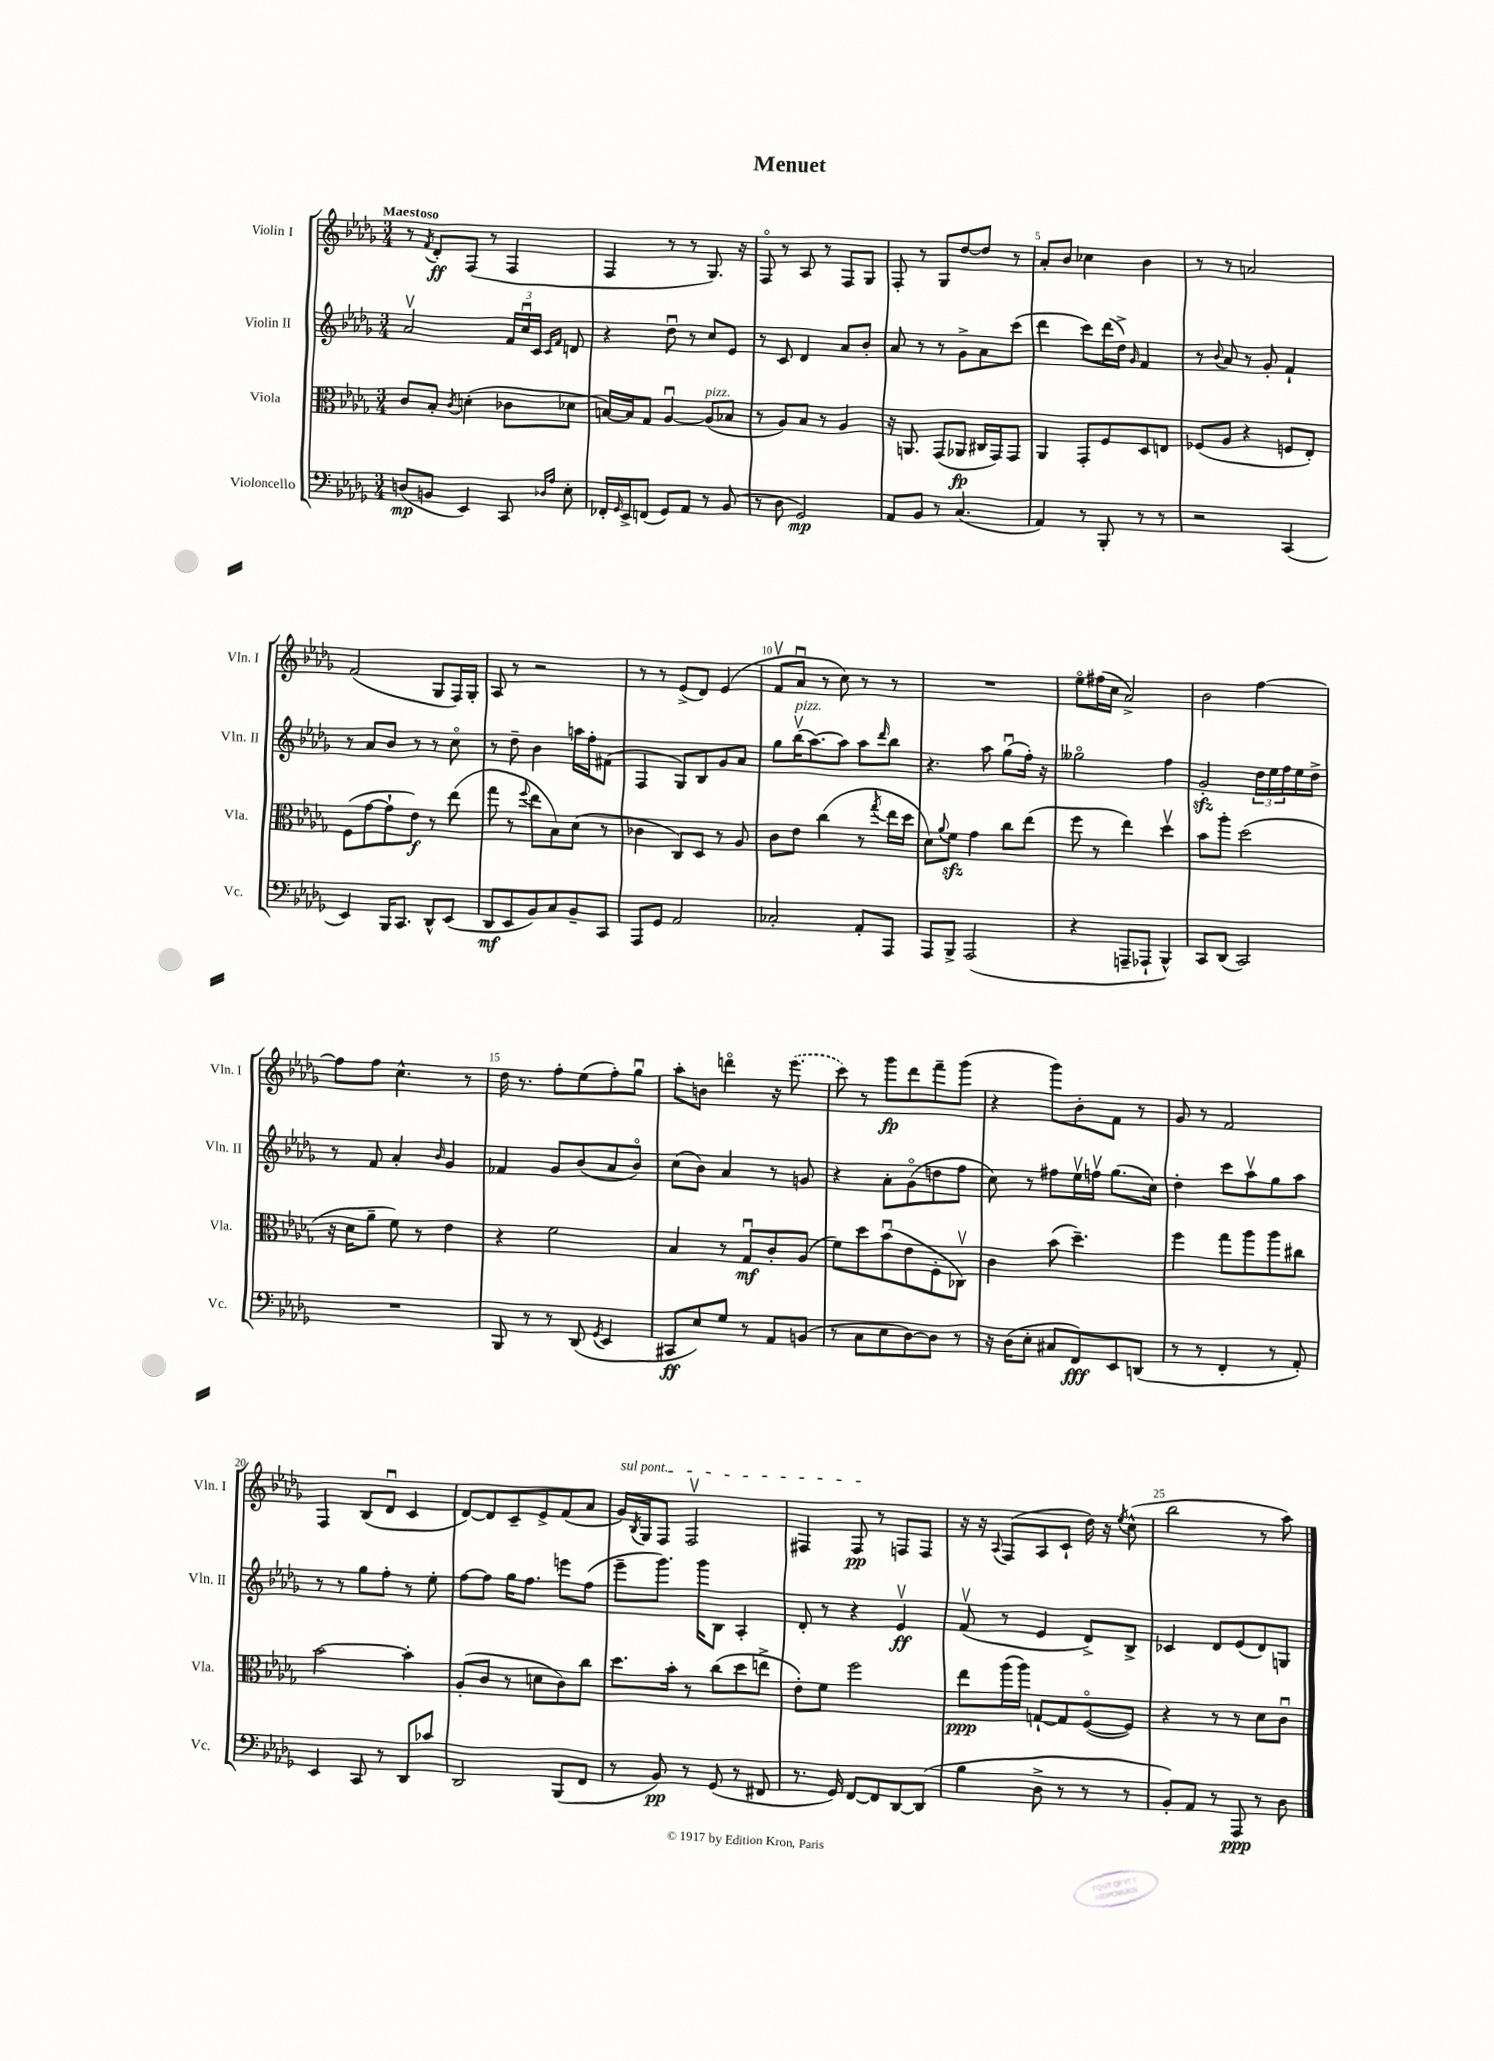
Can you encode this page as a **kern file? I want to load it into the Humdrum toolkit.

**kern	**dynam	**kern	**dynam	**kern	**dynam	**kern	**dynam
*part4	*part4	*part3	*part3	*part2	*part2	*part1	*part1
*staff4	*staff4	*staff3	*staff3	*staff2	*staff2	*staff1	*staff1
*I"Violoncello	*	*I"Viola	*	*I"Violin II	*	*I"Violin I	*
*I'Vc.	*	*I'Vla.	*	*I'Vln. II	*	*I'Vln. I	*
*clefF4	*	*clefC3	*	*clefG2	*	*clefG2	*
*k[b-e-a-d-g-]	*	*k[b-e-a-d-g-]	*	*k[b-e-a-d-g-]	*	*k[b-e-a-d-g-]	*
*M3/4	*	*M3/4	*	*M3/4	*	*M3/4	*
=1	=1	=1	=1	=1	=1	=1	=1
!	!	!	!	!	!	!LO:TX:a:B:t=Maestoso	!
(8Dn/L	mp	8c/L	.	2a-v/	.	8r	.
.	.	.	.	.	.	8qf/	.
8BBn/J	.	8B-'/J	.	.	.	8d-'/L	ff
.	.	8qc/	.	.	.	.	.
4EE-/)	.	(4dn'\	.	.	.	(8F/J	.
.	.	.	.	.	.	8r	.
8CC/	.	8c-X\L	.	24f/LL	.	4F/	.
.	.	.	.	24ccu/	.	.	.
.	.	.	.	24c/JJ	.	.	.
16qqD-X/LL	.	.	.	16qqc/LL	.	.	.
16qqA-/JJ	.	.	.	16qqf/JJ	.	.	.
8E-'\	.	8d-X\J	.	8dn/	.	.	.
=2	=2	=2	=2	=2	=2	=2	=2
16FF-X'/LL	.	[16Bn/LL)	.	4r	.	4F/	.
16qqGG-/	.	.	.	.	.	.	.
16EE-^/J	.	16B/J]	.	.	.	.	.
(8FFn/J	.	8G-/J	.	.	.	.	.
8GG-/L)	.	[4A-u/	.	8dd-u\	.	8r	.
8AA-/J	.	.	.	8r	.	8r	.
!	!	!LO:TX:a:i:t=pizz.	!	!	!	!	!
8r	.	(8A-/L]	.	8cc/L	.	8.G-/)	.
(8BB-/	.	8B-X/J	.	8e-/J	.	.	.
.	.	.	.	.	.	16r	.
=3	=3	=3	=3	=3	=3	=3	=3
8r	.	8r	.	8r	.	8F/	.
8D-\	.	8A-/L)	.	8c/	.	8r	.
2GG-/)	mp	8B-/J	.	4d-/	.	8A-/	.
.	.	8r	.	.	.	8r	.
.	.	4A-/	.	8a-/L	.	8F/L	.
.	.	.	.	8b-'/J	.	8G-/J	.
=4	=4	=4	=4	=4	=4	=4	=4
8AA-/L	.	16r	.	8a-/	.	8F'/	.
.	.	8.AAn/	.	.	.	.	.
8BB-/J	.	.	.	8r	.	8r	.
8r	.	(8GG-/L	.	8r	.	8G-/L	.
(4.C/	.	8AA-X/J	fp	8g-^\L	.	[8dd-/	.
.	.	16C#X/LL	.	8a-\	.	8dd-/J]	.
.	.	16GG-/J)	.	.	.	.	.
.	.	8GG-/J	.	(8ccc\J	.	8r	.
=5	=5	=5	=5	=5	=5	=5	=5
4AA-/)	.	4AA-/	.	4ddd-\	.	8a-'/L	.
.	.	.	.	.	.	8b-/J	.
8r	.	8GG-'/L	.	8ccc\L)	.	4cc-X\	.
8BBB-'/	.	8F/	.	(16ddd-\L	.	.	.
.	.	.	.	16dd-^\JJ)	.	.	.
.	.	.	.	16qqg-/	.	.	.
8r	.	8D-/	.	4f/	.	4b-\	.
8r	.	8En/J	.	.	.	.	.
=6	=6	=6	=6	=6	=6	=6	=6
2r	.	(8F-X/L	.	8r	.	8r	.
.	.	.	.	8qqb-/	.	.	.
.	.	8A-/J	.	8a-/	.	8r	.
.	.	4r	.	8r	.	2an/	.
.	.	.	.	8g-'/	.	.	.
(4CC/	.	8Fn/L	.	4f`/	.	.	.
.	.	8E-'/J)	.	.	.	.	.
!!LO:LB:g=z
=7	=7	=7	=7	=7	=7	=7	=7
4EE-/)	.	(8F\L	.	8r	.	(2f/	.
.	.	[8g-\	.	8a-/L	.	.	.
16BBB-/KL	.	8g-`\]	.	8b-/J	.	.	.
8.CC/J	.	.	.	.	.	.	.
.	.	8e-\J)	f	8r	.	.	.
8DD-^^/L	.	8r	.	8r	.	8G-/L	.
(8EE-/J	.	(8ee-\	.	8cc\	.	16F/L)	.
.	.	.	.	.	.	16G-'/JJ	.
=8	=8	=8	=8	=8	=8	=8	=8
8DD-/L	mf	8gg-\	.	8r	.	8A-/	.
8EE-/	.	8r	.	8dd-~\	.	8r	.
.	.	8qqff/	.	.	.	.	.
8BB-/)	.	8ee-\L	.	4b-\	.	2r	.
8C/	.	8B-\)	.	.	.	.	.
8BB-~/	.	(8d-\J	.	16aan\LL	.	.	.
.	.	.	.	16ff'\J	.	.	.
8CC/J	.	8r	.	(8f#X\J	.	.	.
=9	=9	=9	=9	=9	=9	=9	=9
8AAA-/L	.	4c-X\	.	4F/	.	8r	.
8GG-/J	.	.	.	.	.	8r	.
2AA-/	.	8C/L)	.	8G-/L)	.	(8e-^/L	.
.	.	8D-/J	.	8B-/	.	8d-/J)	.
.	.	8r	.	8g-/	.	(4e-/	.
.	.	8A-/	.	8a-/J	.	.	.
=10	=10	=10	=10	=10	=10	=10	=10
2C-X'/	.	8c\L	.	8gg-\L	.	8fv/L	.
!	!	!	!	!LO:TX:a:i:t=pizz.	!	!	!
.	.	8e-\J	.	(16bb-v\K	.	8a-u/J	.
.	.	.	.	[8.aa-\)	.	.	.
.	.	(4cc\	.	.	.	8r	.
.	.	.	.	8aa-\J]	.	8cc\)	.
8AA-'/L	.	8r	.	8aa-\L	.	8r	.
.	.	8qgg-/	.	16qqddd-/	.	.	.
8AAA-/J	.	16ee-\LL	.	8bb-\J	.	8r	.
.	.	16dd-\JJ	.	.	.	.	.
=11	=11	=11	=11	=11	=11	=11	=11
8AAA-/L	.	8d-\L)	.	4.r	.	2.r	.
.	.	8qqa-/	.	.	.	.	.
8BBB-^/J	.	8fzz\J	.	.	.	.	.
(2AAA-/	.	4g-\	.	.	.	.	.
.	.	.	.	8aa-\	.	.	.
.	.	8cc\L	.	(8gg-u\L	.	.	.
.	.	(8ee-\J	.	16ff'\Jk)	.	.	.
.	.	.	.	16r	.	.	.
=12	=12	=12	=12	=12	=12	=12	=12
4r	.	8ff\	.	2gg--X\	.	8ee-\L	.
.	.	8r	.	.	.	(16ff#X\L	.
.	.	.	.	.	.	16cc\JJ	.
8AAAn~/L	.	4ee-\)	.	.	.	2a-^/)	.
8AAA-X`/J	.	.	.	.	.	.	.
4BBB-^^/)	.	4dd-v\	.	4ff\	.	.	.
=13	=13	=13	=13	=13	=13	=13	=13
8CC/L	.	8b-\L	.	2g-zz'/	.	2b-\	.
(8DD-/J	.	8aa-'\J	.	.	.	.	.
2CC/)	.	(2dd-\	.	.	.	.	.
.	.	.	.	24dd-\LL	.	[4ff\	.
.	.	.	.	24ee-\	.	.	.
.	.	.	.	24ff\	.	.	.
.	.	.	.	16ee-\	.	.	.
.	.	.	.	16dd-^\JJ	.	.	.
!!LO:LB:g=z
=14	=14	=14	=14	=14	=14	=14	=14
2.r	.	16r	.	8r	.	8ff\L]	.
.	.	16d-\KL	.	.	.	.	.
.	.	8a-~\J	.	8f/	.	8ff\J	.
.	.	8f\)	.	4a-'/	.	4.cc^^\	.
.	.	8r	.	.	.	.	.
.	.	.	.	16qqb-/	.	.	.
.	.	4e-\	.	4g-/	.	.	.
.	.	.	.	.	.	8r	.
=15	=15	=15	=15	=15	=15	=15	=15
8BBB-/	.	4r	.	4f-X/	.	16dd-\	.
.	.	.	.	.	.	8.r	.
8r	.	.	.	.	.	.	.
8r	.	2f\	.	8g-/L	.	8ff'\L	.
(8DD-/	.	.	.	(8b-/	.	(8ee-\	.
8qGG-/	.	.	.	.	.	.	.
4EE-/	.	.	.	8a-/	.	8ff'\)	.
.	.	.	.	8b-/J)	.	8gg-u\J	.
=16	=16	=16	=16	=16	=16	=16	=16
8CC#X/L	ff	4B-/	.	(8cc\L	.	8aa-'\L	.
8E-/)	.	.	.	8b-\J)	.	8bn\J	.
8G-/J	.	8r	.	4a-/	.	4dddn\	.
8r	.	8G-u/L	mf	.	.	.	.
8AA-/L	.	8c'/	.	8r	.	16r	.
.	.	.	.	.	.	(8.eee-\	.
(8BBn/J	.	(8A-/J	.	8gn/	.	.	.
=17	=17	=17	=17	=17	=17	=17	=17
8r	.	8f\L)	.	4r	.	8ccc\)	.
8C\L	.	8dd-\	.	.	.	8r	.
8E-\	.	(8b-u\	.	8a-'\L	.	8ggg-\L	fp
[8D-\)	.	8e-\	.	(8g-\	.	8ddd-\	.
8D-\J]	.	8F'\	.	8ddn\	.	8fff~\	.
8r	.	8C-Xv\J)	.	8ff\J	.	(8ggg-\J	.
=18	=18	=18	=18	=18	=18	=18	=18
16r	.	4c\	.	8cc\)	.	4r	.
(16D-\KL	.	.	.	.	.	.	.
8E-'\J	.	.	.	8r	.	.	.
8C#X/L	.	(8b-\	.	8ff#X\L	.	8ggg-\L)	.
8FF/)	fff	4.dd-~\)	.	16ee-v\L	.	8b-'\	.
.	.	.	.	16ffnv\JJ	.	.	.
8EE-/	.	.	.	(8.gg-\L	.	8f\J	.
(8DDn/J	.	.	.	.	.	8r	.
.	.	.	.	16cc\Jk)	.	.	.
=19	=19	=19	=19	=19	=19	=19	=19
8r	.	4ff\	.	4dd-'\	.	8g-/	.
8r	.	.	.	.	.	8r	.
4FF'/	.	8gg-\L	.	8ccc\L	.	2f/	.
.	.	8aa-\	.	8aa-v\	.	.	.
8r	.	8aa-\	.	8gg-\	.	.	.
8AA-'/)	.	8cc#X\J	.	8aa-\J	.	.	.
!!LO:LB:g=z
=20	=20	=20	=20	=20	=20	=20	=20
4EE-/	.	[2b-\	.	8r	.	4F/	.
.	.	.	.	8r	.	.	.
8CC/	.	.	.	8gg-\L	.	(8B-/L	.
8r	.	.	.	8ff'\J	.	8d-u/J	.
8DD-/L	.	4b-'\]	.	8r	.	4c/	.
8c-X/J	.	.	.	8ee-'\	.	.	.
=21	=21	=21	=21	=21	=21	=21	=21
2DD-/	.	(8A-'/L	.	[8ff\L	.	[8d-/L)	.
.	.	8c/J	.	8ff\J]	.	8d-/]	.
.	.	8r	.	16gg-\KL	.	8c~/	.
.	.	.	.	8.ff\J	.	.	.
.	.	8dn\L	.	.	.	8e-^/	.
(8BBB-/L	.	8c\)	.	8eeen\L	.	(8f/	.
8FF/J	.	8cc\J	.	(8ff\J	.	8a-/J	.
=22	=22	=22	=22	=22	=22	=22	=22
!	!	!	!	!	!	!LO:TX:a:i:t=sul pont.	!
8r	.	8.dd-\L	.	8eee-~\L	.	16g-/LL)	.
.	.	.	.	.	.	8qB-/	.
.	.	.	.	.	.	16G-/J	.
8BB-/)	pp	.	.	8.ggg-\J)	.	8F/J	.
.	.	16b-'\Jk	.	.	.	.	.
8r	.	8r	.	.	.	2Fv/	.
.	.	.	.	16ggg-\KL	.	.	.
(8GG-/	.	(8cc\L	.	8B-\J	.	.	.
8r	.	8dd-\	.	4A-'/	.	.	.
8FF#X/	.	8een^\J	.	.	.	.	.
=23	=23	=23	=23	=23	=23	=23	=23
8.r	.	8e-'\L)	.	8d-'/	.	4F#X/	.
.	.	8f\J	.	8r	.	.	.
16GG-/)	.	.	.	.	.	.	.
[8FF/L	.	2ff\	.	4r	.	8F#/	pp
8FF/]	.	.	.	.	.	8r	.
[8DD-/	.	.	.	4e-v/	ff	8Fn/L	.
(8DD-/J]	.	.	.	.	.	8F/J	.
=24	=24	=24	=24	=24	=24	=24	=24
4B-\	.	8ee-\L	ppp	(8fv/	.	16r	.
.	.	.	.	.	.	16r	.
.	.	.	.	.	.	8qqA-/	.
.	.	(16aa-\L	.	8r	.	(8F/L	.
.	.	16aa-\JJ)	.	.	.	.	.
8D-^\	.	[8Gn`/L	.	4e-/	.	8A-/	.
8r	.	8G/]	.	.	.	8c`/J	.
8r	.	([8F/	.	8d-^/L)	.	16dd-\)	.
.	.	.	.	.	.	16r	.
.	.	.	.	.	.	8qee-/	.
8r	.	8F/J])	.	8B-^/J	.	(8cc^^\	.
=25	=25	=25	=25	=25	=25	=25	=25
8BB-'/L)	.	4r	.	4c-X/	.	2bb-\	.
8AA-/J	.	.	.	.	.	.	.
8r	.	8r	.	8d-/L	.	.	.
8AAA-/	ppp	8r	.	(8e-/	.	.	.
8r	.	8d-\L	.	8d-/)	.	8r	.
8D-\	.	8cu\J	.	8Gn/J	.	8aa-\)	.
==	==	==	==	==	==	==	==
*-	*-	*-	*-	*-	*-	*-	*-
